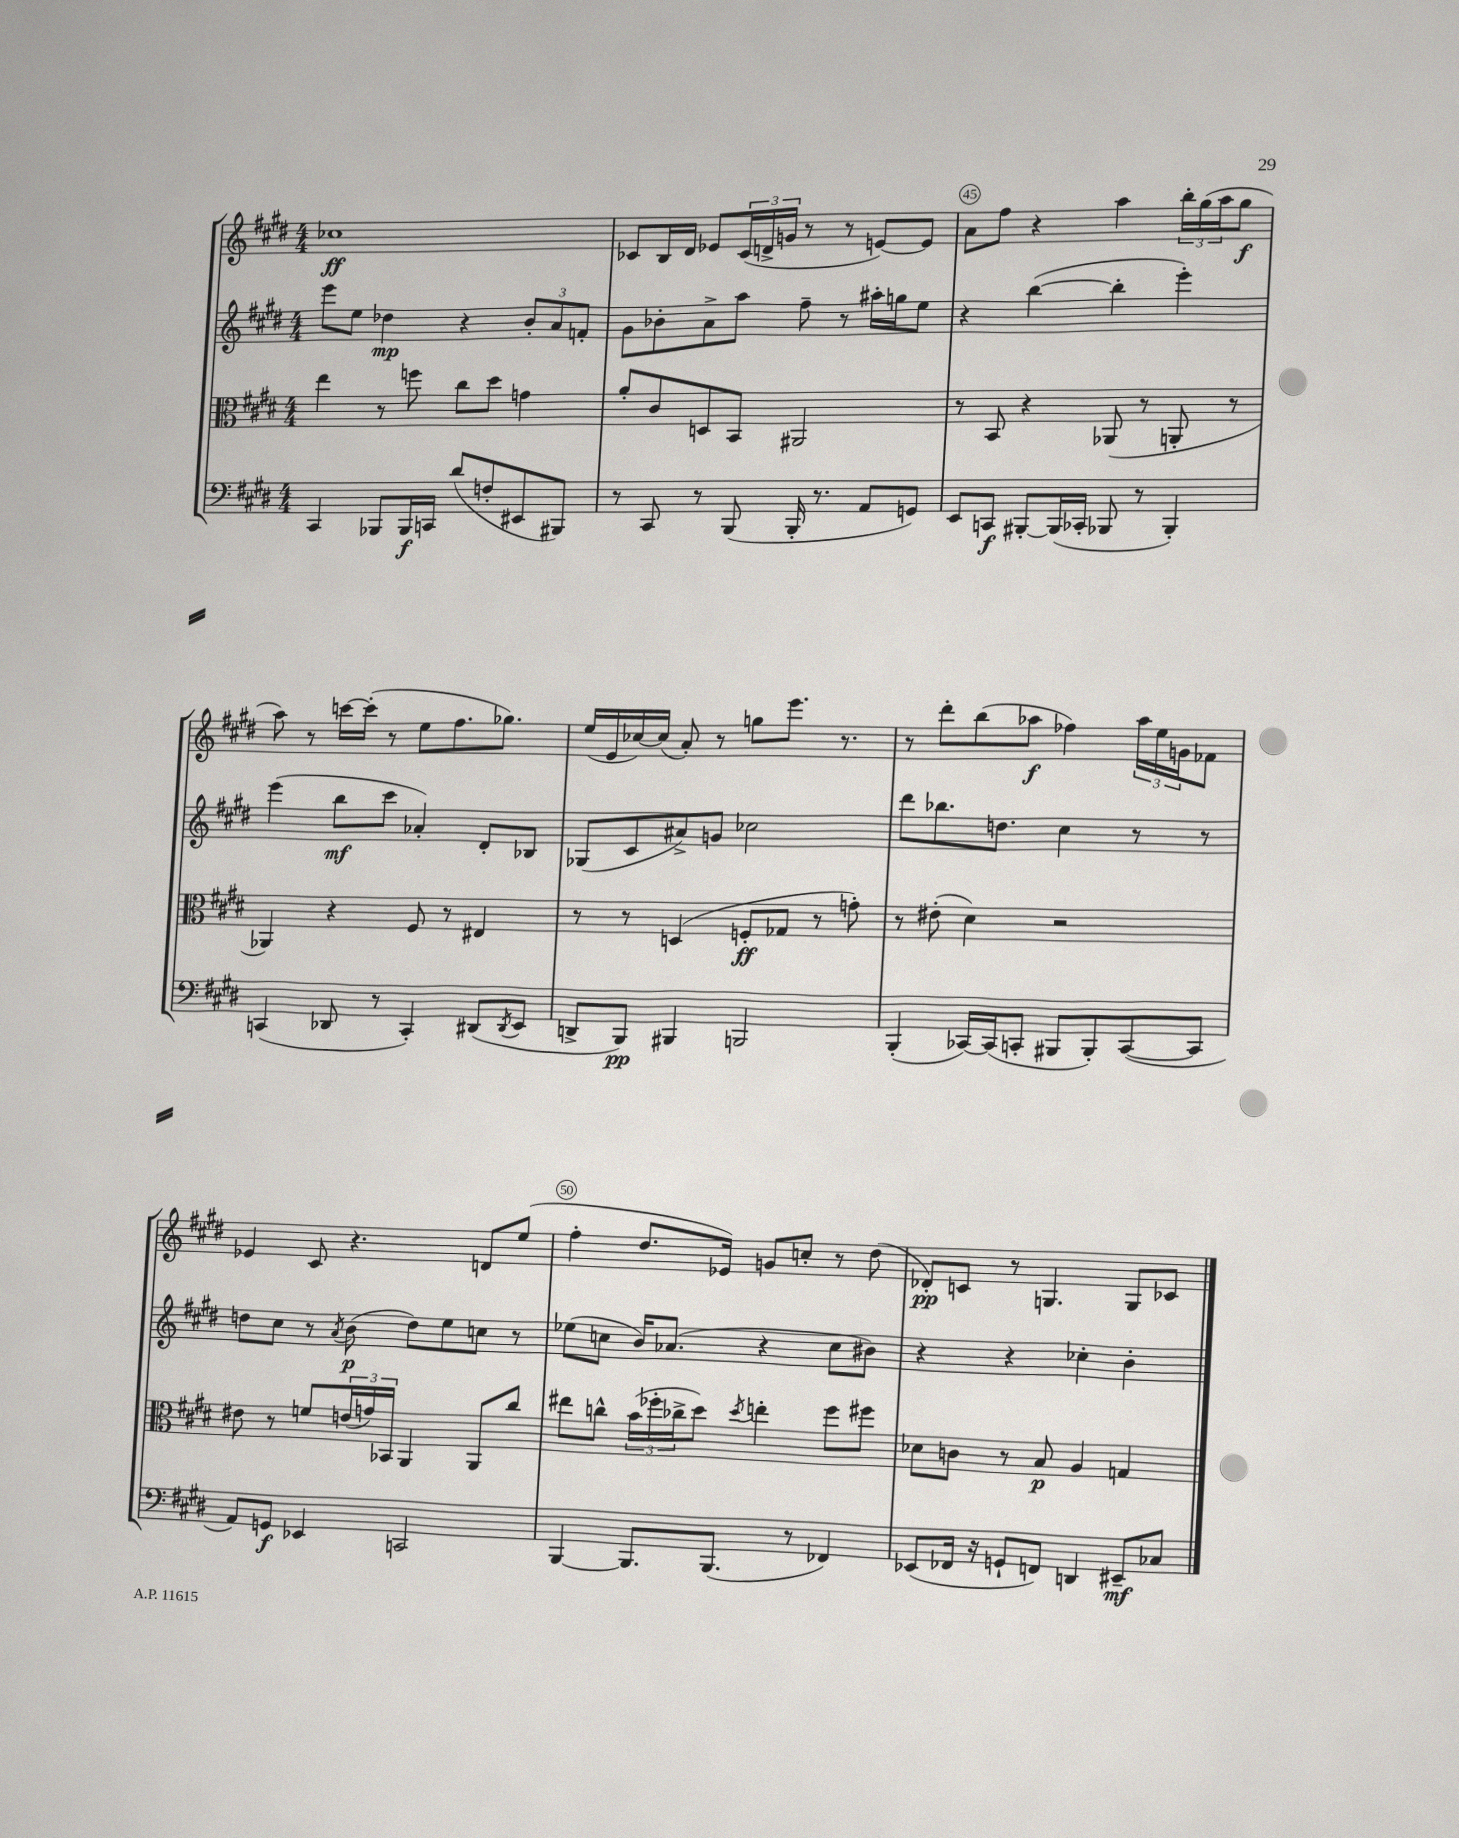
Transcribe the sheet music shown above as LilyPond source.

<<
\new StaffGroup <<
\new Staff = "s0" {
    \clef treble \key e \major \numericTimeSignature \time 4/4
    ces''1\ff |
    ces'8 b16 dis'16 ees'8 \tuplet 3/2 { ces'16( d'16-> g'16 } r8 r8 e'8~) e'8 |
    a'8 fis''8 r4 a''4 \tuplet 3/2 { b''16-. gis''16( a''16 } gis''8\f |
    a''8) r8 c'''16~ c'''16-.( r8 e''8 fis''8. ges''8.) |
    e''16( e'16 ces''16~) ces''16( a'8-.) r8 g''8 e'''8. r8. |
    r8 dis'''8-. b''8( aes''8\f fes''4) \tuplet 3/2 { aes''16 e''16 g'16 } fes'8 |
    ees'4 cis'8 r4. d'8 e''8( |
    fis''4-. dis''8. ees'16) g'8 c''8-. r8 dis''8( |
    des'8-.\pp) c'8 r8 g4. g8 ces'8 \bar "|." |
}
\new Staff = "s1" {
    \clef treble \key e \major \numericTimeSignature \time 4/4
    e'''8 e''8 des''4\mp r4 \tuplet 3/2 { b'8-. a'8 f'8-. } |
    gis'8 bes'8-. a'8-> a''8 fis''8-- r8 ais''16-. g''16 e''8 |
    r4 b''4~( b''4-. e'''4-.) |
    e'''4( b''8\mf cis'''8 aes'4-.) dis'8-. bes8 |
    ges8( cis'8 ais'8->) g'8 ces''2 |
    dis'''8 bes''8. d''8. cis''4 r8 r8 |
    d''8 cis''8 r8 \acciaccatura { a'8 } b'8\p( d''8) e''8 c''8 r8 |
    ees''8( c''8 b'16) aes'8.( r4 c''8 bis'8) |
    r4 r4 ces''4-. b'4-. \bar "|." |
}
\new Staff = "s2" {
    \clef alto \key e \major \numericTimeSignature \time 4/4
    e''4 r8 f''8 cis''8 dis''8 g'4 |
    a'8-. cis'8 d8 b,8 ais,2 |
    r8 b,8 r4 aes,8( r8 a,8-. r8 |
    aes,4) r4 fis8 r8 eis4 |
    r8 r8 d4( f8-.\ff ges8 r8 g'8-.) |
    r8 eis'8-.( dis'4) r2 |
    eis'8 r8 f'8 \tuplet 3/2 { e'16( g'16) bes,16 } a,4 a,8 cis''8 |
    eis''8 c''8-^ \tuplet 3/2 { b'16( fes''16-. ces''16-> } dis''8) \acciaccatura { dis''8 } e''4-. fes''8 fis''8 |
    des'8 c'8 r8 b8\p a4 g4 \bar "|." |
}
\new Staff = "s3" {
    \clef bass \key e \major \numericTimeSignature \time 4/4
    cis,4 bes,,8 bes,,16\f c,16 dis'8( f8-. eis,8 bis,,8) |
    r8 cis,8 r8 b,,8( b,,16-. r8. a,8 g,8) |
    e,8 c,8\f bis,,8~-. bis,,16( ces,16-. bes,,8 r8 bes,,4-.) |
    c,4( des,8 r8 c,4-.) dis,8( \acciaccatura { dis,8 } e,8 |
    d,8-> b,,8\pp) bis,,4 b,,2 |
    b,,4-.( ces,16~) ces,16( c,8-. bis,,8 bis,,8-.) c,8~( c,8 |
    a,8) g,8\f ees,4 c,2 |
    b,,4~ b,,8. b,,8.( r8 fes,4) |
    ees,8( fes,16 r16 g,8-! f,8) d,4 eis,8--\mf ces8 \bar "|." |
}
>>
>>
\layout { \context { \Score currentBarNumber = #43 \override BarNumber.break-visibility = ##(#f #t #t) barNumberVisibility = #(every-nth-bar-number-visible 5) \override BarNumber.stencil = #(make-stencil-circler 0.1 0.3 ly:text-interface::print) } }
